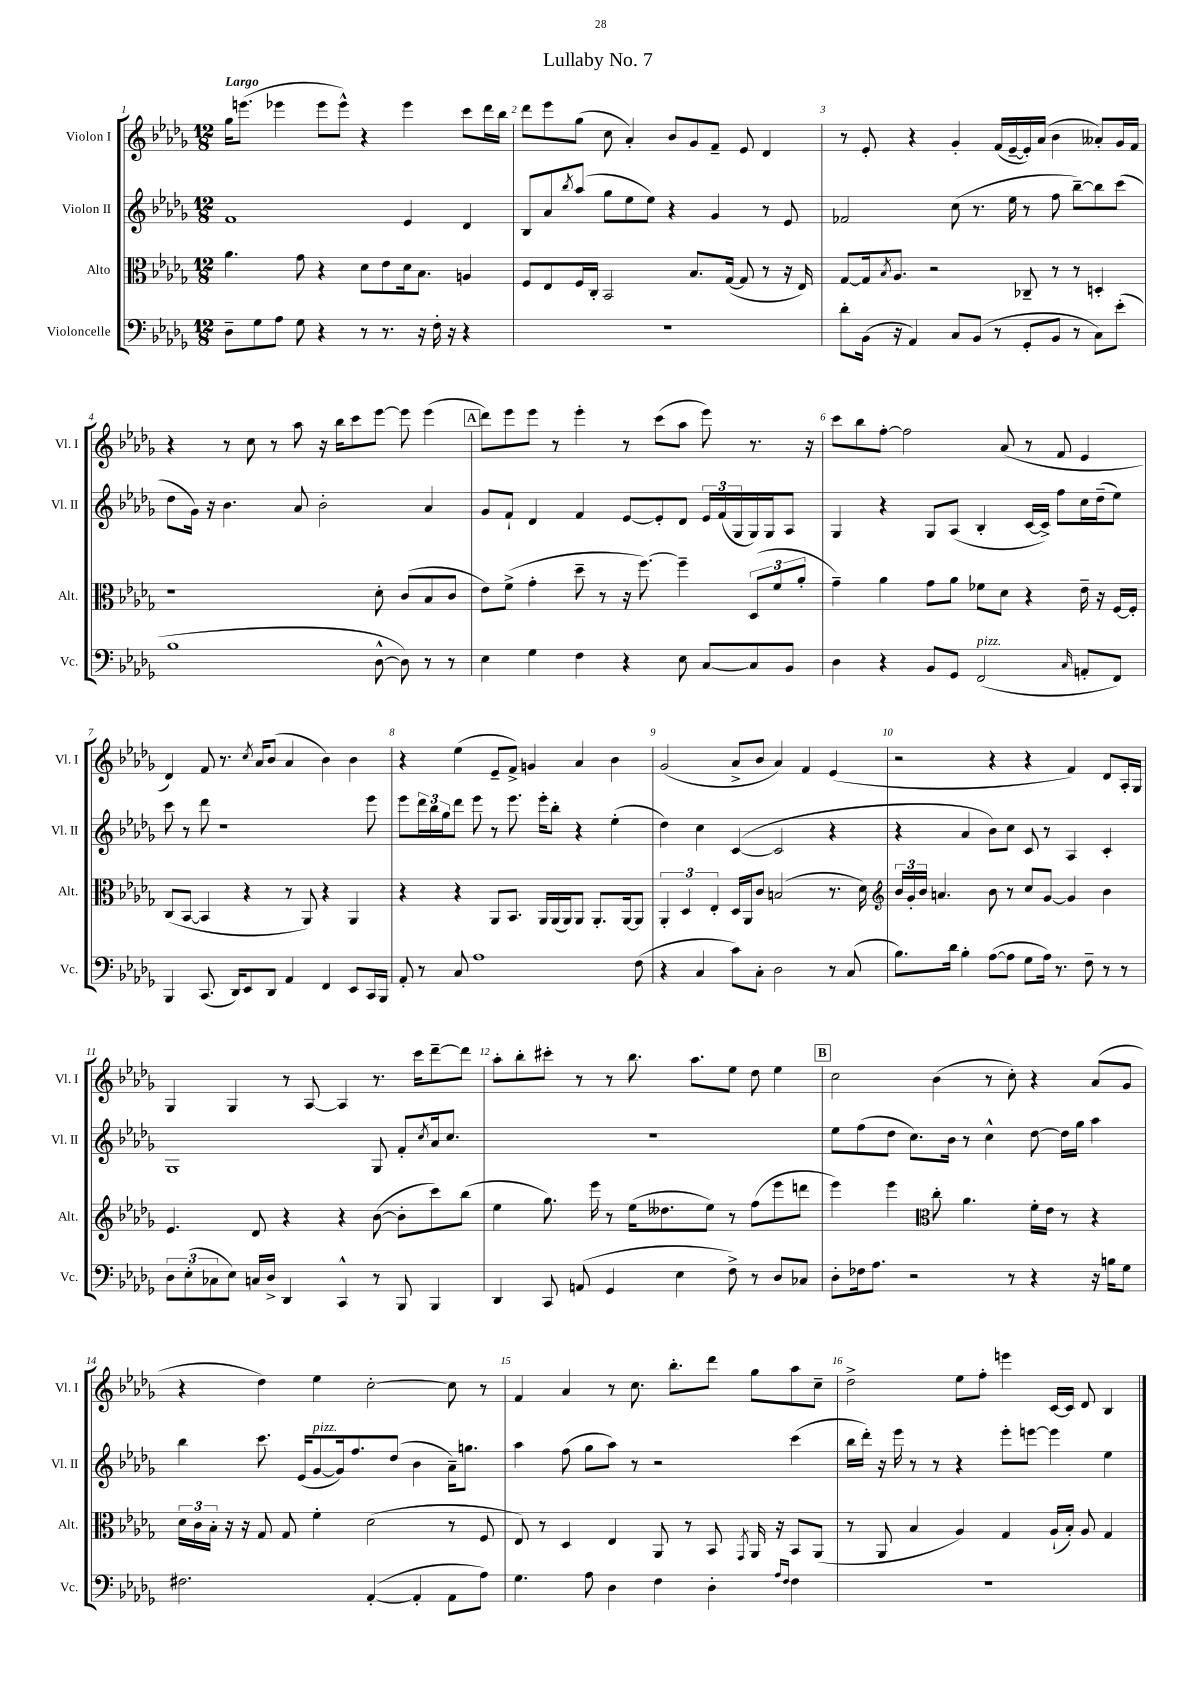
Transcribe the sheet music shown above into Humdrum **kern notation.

**kern	**kern	**kern	**kern
*staff4	*staff3	*staff2	*staff1
*clefF4	*clefC3	*clefG2	*clefG2
*k[b-e-a-d-g-]	*k[b-e-a-d-g-]	*k[b-e-a-d-g-]	*k[b-e-a-d-g-]
*M12/8	*M12/8	*M12/8	*M12/8
8D-~	4.a-	1f	16gg-
.	.	.	(8.eee
8G-	.	.	.
8A-	.	.	4eee-
8G-	8g-	.	.
4r	4r	.	8eee-
.	.	.	8eee-^^)
8r	8d-	.	4r
8.r	8e-	.	.
.	16d-	4e-	4eee-
16r	8.B-	.	.
16F'	.	.	.
16r	.	.	.
4r	4A	4d-	8ccc
.	.	.	16ddd-
.	.	.	16bb-
=	=	=	=
1.r	8F	8B-	8ddd-
.	8E-	8a-	8eee-
.	.	8qbb-	.
.	16F	(8aa-	(8gg-
.	16C'	.	.
.	2BB-	8gg-	8cc
.	.	8ee-	4a-')
.	.	8ee-)	.
.	.	4r	8b-
.	8.B-	.	8g-
.	.	4g-	8f~
.	([16G-	.	.
.	8G-]	.	8e-
.	8r	8r	4d-
.	16r	8e-	.
.	16E-)	.	.
=	=	=	=
8d-'	[8G-	2f-	8r
(16BB-	16G-]	.	8e-'
.	8qB-	.	.
16r	8.A-	.	.
4AA-)	.	.	4r
.	2r	.	.
8C	.	(8cc	4g-'
(8BB-	.	8.r	.
8r	.	.	(16f
.	.	16ee-	[16e-~
8GG-'	8C-~	8r	16e-'])
.	.	.	(16a-
8BB-	8r	8ff	4b-
8r	8r	[8bb-~)	.
8C)	4D'	8bb-]	8a--')
(8e-'	.	(8ccc	16g-
.	.	.	16f
=	=	=	=
1B-	1r	8dd-	4r
.	.	16g-)	.
.	.	16r	.
.	.	4.b-	8r
.	.	.	8cc
.	.	.	8r
.	.	8a-	8aa-
.	.	2b-'	16r
.	.	.	16bb-
.	.	.	8ccc
[8D-^^	8d-'	.	[8eee-
8D-])	(8c	.	8eee-]
8r	8B-	4a-	(4eee-
8r	8c	.	.
=	=	=	=
4E-	8e-)	8g-	8ddd-)
.	(8f^	8f`	8eee-
4G-	4g-'	4d-	8eee-
.	.	.	8r
4F	8dd-~	4f	4eee-'
.	8r	.	.
4r	16r	[8e-	8r
.	[8.ff)	.	.
.	.	8e-']	(8ccc
8E-	4ff~]	8d-	8aa-
[8C	.	24e-	8eee-)
.	.	(24f	.
.	.	24G-	.
8C]	(12D-	16G-)	8.r
.	.	16G-	.
.	12f	.	.
8BB-	.	8A-	.
.	12a-'	.	.
.	.	.	16r
=	=	=	=
4D-	4g-~)	4G-	8ccc
.	.	.	8bb-
4r	4a-	4r	[8ff'
.	.	.	2ff]
8BB-	8g-	8G-	.
8GG-	8a-	(8A-	.
(2FF	8f-	4B-'	.
.	8d-	.	(8a-
.	4r	[16c	8r
.	.	16c^])	.
.	.	8ff	8f
16qqC	.	.	.
8AA'	16e-~	16cc	4e-
.	16r	(16dd-~	.
8FF)	[16F	8ee-)	.
.	16F']	.	.
=	=	=	=
4BBB-	(8C	8ccc	4d-)
.	[8BB-	8r	.
(8.CC	4BB-]	8ddd-	8f
.	.	1r	8.r
16DD-)	.	.	.
8EE-	4r	.	.
.	.	.	8qcc
.	.	.	16a-
8DD-	.	.	(8b-
4AA-	8r	.	4a-
.	8AA-)	.	.
4FF	4r	.	4b-)
8EE-	4AA-	.	4b-
16CC	.	8eee-	.
16BBB-	.	.	.
=	=	=	=
8AA-'	4r	8eee-	4r
8r	.	24ddd-	.
.	.	24bb-	.
.	.	24gg-	.
8C	4r	8ddd-	(4ee-
1A-	.	8eee-	.
.	8AA-	8r	8e-~
.	8.BB-	8.eee-	8f^)
.	.	.	4g
.	16AA-	16eee-'	.
.	(16AA-	8bb-'	.
.	16AA-)	.	.
.	8AA-	4r	4a-
.	8.AA-'	.	.
.	.	(4ee-'	4b-
.	[16AA-	.	.
(8F	8AA-]	.	.
=	=	=	=
4r	6AA-'	4dd-)	(2g-
.	6D-	.	.
4C	.	4cc	.
.	6E-'	.	.
8c)	16D-	([4c	8a-^
.	16AA-	.	.
8C'	8c	.	8b-
2D-	(2B	2c]	4a-)
.	.	.	4f
8r	8.r	4r	(4e-
(8C	.	.	.
.	16d-)	.	.
=	=	=	=
*	*clefG2	*	*
8.B-)	24b-	4r	2r
.	24g-'	.	.
.	24b-	.	.
.	4.a	.	.
16d-	.	.	.
4B-'	.	4a-	.
([8A-	8b-	8b-)	4r
8A-]	8r	8cc	.
8G-	8cc	8c	4r
16A-)	[8g-	8r	.
8.r	.	.	.
.	4g-]	4A-	4f)
8F~	.	.	.
8r	4b-	4c'	8d-
8r	.	.	16A-'
.	.	.	16G-
=	=	=	=
12D-	4.e-	1G-	4G-
(12E-'	.	.	.
12C-	.	.	.
8E-)	.	.	4G-
16C	8d-	.	.
16D-^	.	.	.
4DD-	4r	.	8r
.	.	.	[8A-
4CC^^	4r	.	4A-]
8r	([8b-	8G-	8.r
8BBB-	8b-']	8f'	.
.	.	.	16ccc
.	.	8qcc	.
4BBB-	8ccc)	16a-	[8ddd-~
.	.	8.cc	.
.	(8bb-	.	8ddd-]
=	=	=	=
4DD-	4ee-	1.r	8aa-'
.	.	.	8bb-'
8CC	8.gg-)	.	8ccc#'
(8AA	.	.	8r
.	16eee-	.	.
4GG-	8r	.	8r
.	(16ee-	.	8.bb-
.	8.dd--	.	.
4E-	.	.	.
.	.	.	8.aa-
.	8ee-)	.	.
8F^)	8r	.	8ee-
8r	(8ff	.	8dd-
8D-	8eee-	.	4ee-
8C-	8ddd	.	.
=	=	=	=
8D-'	4eee-)	8ee-	2cc
16F-	.	(8ff	.
8.A-	.	.	.
.	4eee-	8dd-	.
2r	.	8.cc)	.
*	*clefC3	*	*
.	8cc'	.	(4b-
.	.	16b-	.
.	4.a-	8r	.
.	.	4cc^^	8r
8r	.	.	8cc')
4r	16f'	[8dd-	4r
.	16e-	.	.
.	8r	16dd-]	.
.	.	16gg-	.
16r	4r	4aa-	(8a-
16B	.	.	.
8G-	.	.	8g-
=	=	=	=
2.F#	24d-	4bb-	4r
.	24c	.	.
.	24B-'	.	.
.	16r	.	.
.	16r	.	.
.	8G-	8.ccc	4dd-)
.	8G-	.	.
.	.	(16e-	.
.	4f'	[8g-	4ee-
.	.	16g-])	.
.	.	8.ff	.
([4AA-'	(2d-	.	[2cc'
.	.	(8dd-	.
4AA-']	.	4b-	.
8AA-	8r	16a-~)	8cc]
.	.	8.gg	.
8A-)	8F	.	8r
=	=	=	=
4.G-	8E-)	4aa-	4f
.	8r	.	.
.	4D-	(8ff	4a-
8A-	.	8gg-	.
4D-	4E-	8aa-)	8r
.	.	8r	8.cc
4F	8AA-	2r	.
.	.	.	8.bb-'
.	8r	.	.
4D-'	8BB-	.	8ddd-
.	8qGG-	.	.
.	16AA-	.	8gg-
.	16r	.	.
16qqA-	.	.	.
16qqF	.	.	.
4F	8BB-	(4ccc	8aa-
.	(8AA-	.	8cc~
=	=	=	=
1.r	8r	16bb-	2dd-^
.	.	16ddd-')	.
.	8AA-	16r	.
.	.	16eee-	.
.	4B-	8r	.
.	.	8r	.
.	4A-)	4r	8ee-
.	.	.	8ff'
.	4G-	8eee-'	4eee
.	.	[8eee	.
.	(16A-`	4eee]	[16c
.	16B-')	.	16c]
.	8A-	.	8d-
.	4G-	4ee-	4B-
==	==	==	==
*-	*-	*-	*-
